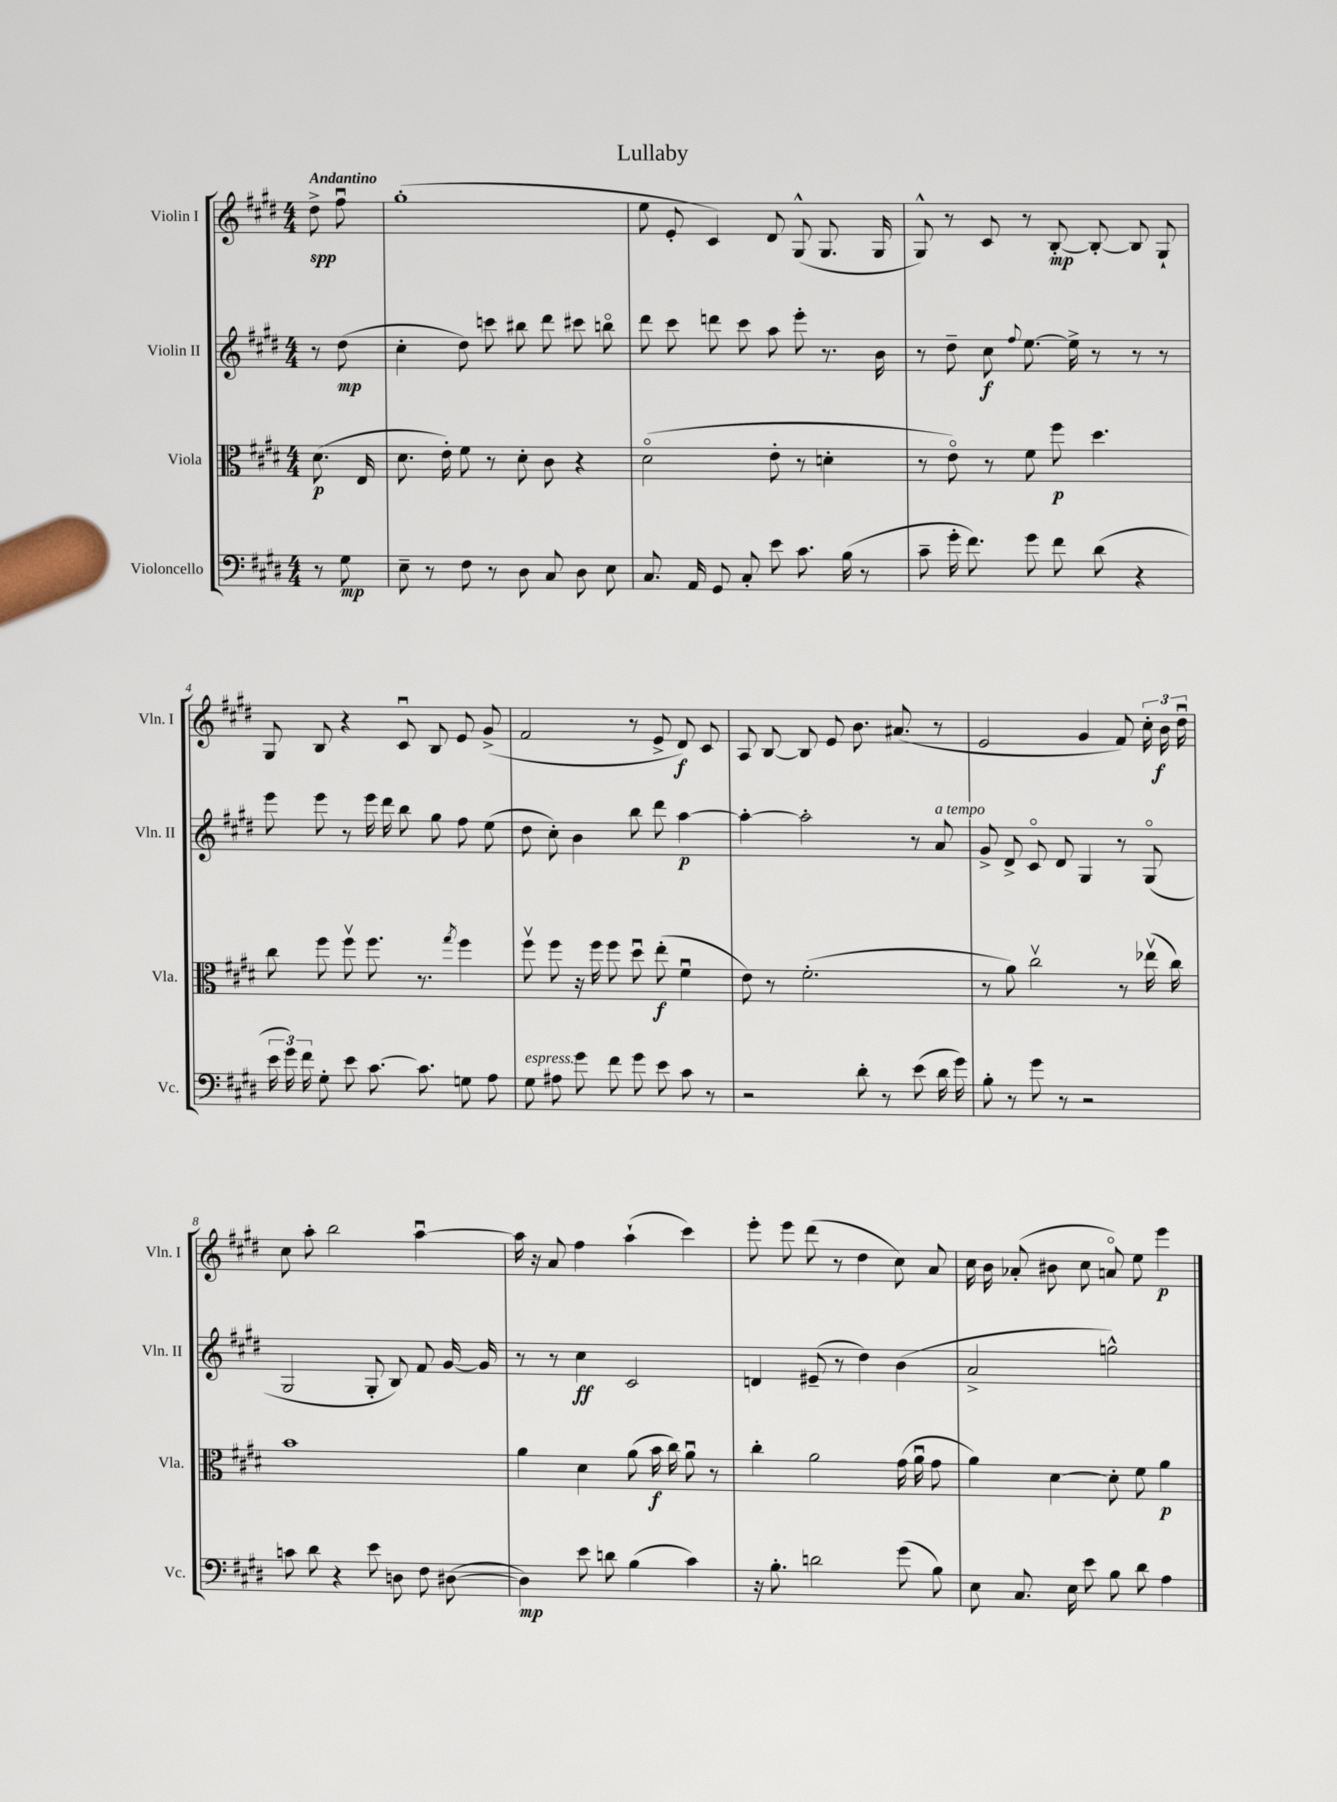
\header { title = "Lullaby" }
<<
\new StaffGroup <<
\new Staff = "s0" \with { instrumentName = "Violin I" shortInstrumentName = "Vln. I" } {
    \clef treble \key e \major \numericTimeSignature \time 4/4 \partial 4 \tempo "Andantino"
    \autoBeamOff dis''8->\spp fis''8\downbow |
    gis''1-.( |
    e''8 e'8-. cis'4) dis'8 gis8-^( gis8. gis16 |
    gis8-^) r8 cis'8 r8 b8~-.\mp b8~-. b8 gis8-! |
    gis8 b8 r4 cis'8\downbow b8 e'8 gis'8->( |
    fis'2 r8 e'8-> dis'8\f) cis'8 |
    a8 b8~ b8 e'8 b'8. ais'8.( r8 |
    e'2 gis'4 fis'8) \tuplet 3/2 { cis''16-. b'16\f dis''16\downbow } |
    cis''8 a''8-. b''2 a''4~\downbow |
    a''16 r16 a'8 fis''4 a''4-!( cis'''4) |
    e'''8-. e'''8 dis'''8( r8 dis''4 cis''8) a'8 |
    cis''16 b'16 aes'8-.( bis'8 cis''8 a'8\flageolet) e''8 e'''4\p \bar "|." |
}
\new Staff = "s1" \with { instrumentName = "Violin II" shortInstrumentName = "Vln. II" } {
    \clef treble \key e \major \numericTimeSignature \time 4/4 \partial 4
    \autoBeamOff r8 dis''8\mp( |
    cis''4-. dis''8) c'''8 bis''8 dis'''8 cis'''8 b''8\flageolet |
    dis'''8 cis'''8 d'''8 cis'''8 a''8 e'''8-. r8. b'16 |
    r8 dis''8-- cis''8\f \appoggiatura { fis''8 } e''8.~ e''16-> r8 r8 r8 |
    e'''8 e'''8 r8 e'''16 dis'''16 b''8 gis''8 fis''8 e''8( |
    dis''8 cis''8-.) b'4 b''8 dis'''8 a''4~\p |
    a''4~-. a''2-. r8 a'8^\markup { \italic "a tempo" } |
    gis'8-> dis'8-> cis'8\flageolet dis'8 gis4 r8 gis8\flageolet( |
    gis2 gis8-. b8) fis'8 gis'16~ gis'16 |
    r8 r8 cis''4\ff cis'2 |
    d'4 eis'8--( r8 dis''4) b'4( |
    a'2-> g''2-^) \bar "|." |
}
\new Staff = "s2" \with { instrumentName = "Viola" shortInstrumentName = "Vla." } {
    \clef alto \key e \major \numericTimeSignature \time 4/4 \partial 4
    \autoBeamOff dis'8.\p( e16 |
    dis'8. e'16-.) fis'8 r8 dis'8-. cis'8 r4 |
    dis'2\flageolet( e'8-. r8 d'4-. |
    r8 e'8\flageolet) r8 fis'8 fis''8\p dis''4. |
    cis''8 fis''8 fis''8\upbow fis''8. r8. \acciaccatura { gis''8 } fis''4 |
    fis''8\upbow fis''8 r16 fis''16 fis''8 dis''8\downbow e''8-.\f( fis'4\downbow |
    e'8) r8 fis'2.-.( |
    r8 a'8) cis''2\upbow r8 ees''16\upbow( cis''16) |
    b'1 |
    a'4 dis'4 a'8( b'16\f cis''16) a'8\downbow r8 |
    cis''4-. a'2 gis'16( a'16\downbow gis'8 |
    a'4) dis'4~ dis'8-. fis'8 a'4\p \bar "|." |
}
\new Staff = "s3" \with { instrumentName = "Violoncello" shortInstrumentName = "Vc." } {
    \clef bass \key e \major \numericTimeSignature \time 4/4 \partial 4
    \autoBeamOff r8 gis8\mp |
    e8-- r8 fis8 r8 dis8 cis8 dis8 e8 |
    cis8. a,16 gis,8 cis8-. e'8 cis'8. b16( r8 |
    cis'8-- gis'16-. fis'8.) gis'8 fis'8 dis'8( r4 |
    \tuplet 3/2 { e'16 gis'16) fis'16 } gis8-. e'8 cis'8.~ cis'8. g8 a8 |
    gis8^\markup { \italic "espress." } ais8 gis'8 fis'8 gis'8 e'8 cis'8 r8 |
    r2 dis'8-. r8 e'8( dis'16 gis'16) |
    b8-. r8 gis'8 r8 r2 |
    c'8 dis'8 r4 e'8 d8 fis8 dis8~( |
    dis4\mp) e'8 d'8 b4( cis'4) |
    r16 b8.-. d'2 gis'8( b8) |
    e8 cis8. e16 e'8 b8 dis'8 a4 \bar "|." |
}
>>
>>
